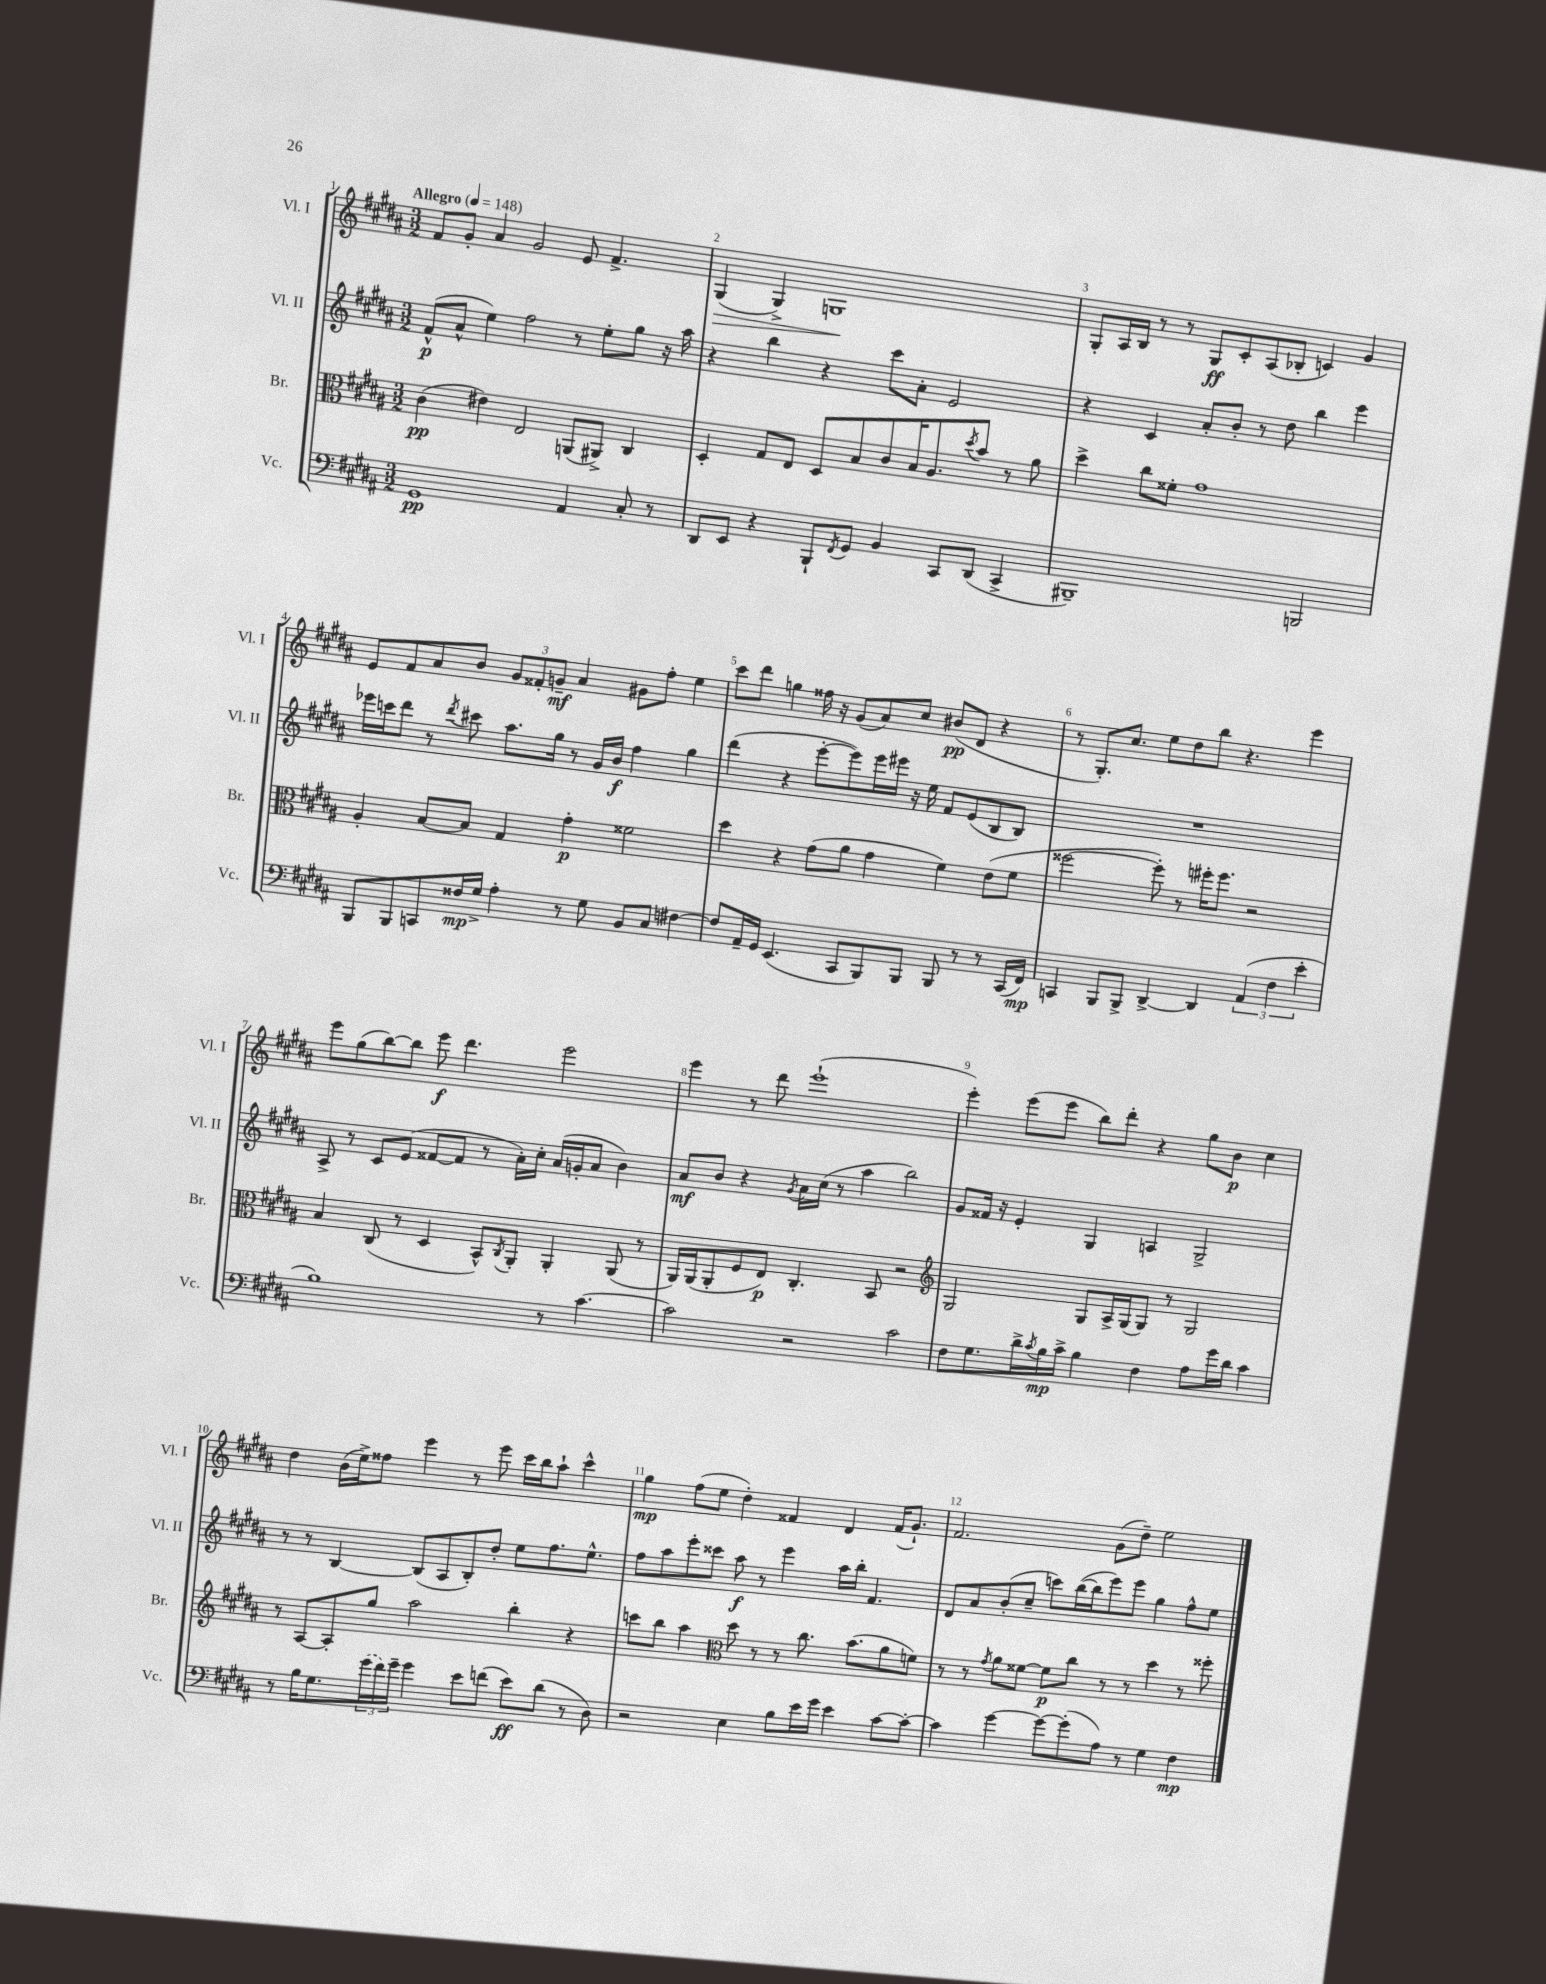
<<
\new StaffGroup <<
\new Staff = "s0" \with { instrumentName = "Vl. I" shortInstrumentName = "Vl. I" } {
    \clef treble \key b \major \numericTimeSignature \time 3/2 \tempo "Allegro" 4 = 148
    fis'8 gis'8-. ais'4 gis'2 e'8 fis'4.-> |
    gis4\>( gis4->) g1\! |
    gis8-. ais16 b16 r8 r8 gis8\ff cis'8-. ais8( bes8-. c'4) gis'4 |
    e'8 fis'8 ais'8 b'8 \tuplet 3/2 { gis'8 fisis'8-. g'8--\mf } ais'4 gis'8 fis''8-. e''4 |
    cis'''8 dis'''8 g''4 fisis''16 r16 gis'8( ais'8) cis''8 bis'8\pp( dis'8 r4 |
    r8 gis8.-.) cis''8. e''8 dis''8 b''8 r4. e'''4 |
    e'''8 gis''8( b''8~) b''8 e'''8\f dis'''4. e'''2 |
    e'''4 r8 dis'''8 e'''1-!( |
    e'''4-.) e'''8( e'''8 b''8) dis'''8-. r4 gis''8 b'8\p cis''4 |
    dis''4 b'16( e''16->) fisis''8 e'''4 r8 e'''8 cis'''16 b''16 ais''8-! cis'''4-^ |
    gis''4\mp fis''8( e''8 dis''4-.) fisis'4 dis'4 fisis'16( gis'8.-!) |
    fis'2. gis'8( dis''8--) e''2 \bar "|." |
}
\new Staff = "s1" \with { instrumentName = "Vl. II" shortInstrumentName = "Vl. II" } {
    \clef treble \key b \major \numericTimeSignature \time 3/2
    fis'8-^\p( ais'8-^ e''4) fis''2 r8 e''8-. gis''8 r16 ais''16 |
    r4 b''4 r4 cis'''8 ais'8-. e'2 |
    r4 cis'4 ais'8-. b'8-. r8 dis''8 b''4 e'''4 |
    ees'''16 c'''16 dis'''8 r8 \acciaccatura { dis'''8 } cis'''8 ais''8. gis''16 r8 gis'16 b'16\f fis''4 gis''4 |
    dis'''4( r4 e'''8~-. e'''8) e'''16 eis'''16 r16 e''16 fis'8 e'8( b8 b8) |
    R1. |
    ais8-> r8 cis'8 e'8( fisis'8~ fisis'8 r8 ais'16-.) cis''16-. ais'16( g'16-. ais'8 b'4) |
    ais'8\mf b'8 r4 \acciaccatura { gis'8 } ais'16 cis''16( r8 ais''4 b''2) |
    gis'8 fisis'16 r16 e'4-. gis4 a4 gis2-> |
    r8 r8 b4~ b8( ais8 b8-.) dis''8-. e''8 fis''8. e''8.-^ |
    fis''8 ais''8 e'''8-. cisis'''8 ais''8\f r8 e'''4 ais''16 b''16-. fis'4. |
    dis'8 ais'8 b'8-.( cis''8-- c'''8) b''16~( b''16 e'''8) e'''8 gis''4 fis''8-^ e''8 \bar "|." |
}
\new Staff = "s2" \with { instrumentName = "Br." shortInstrumentName = "Br." } {
    \clef alto \key b \major \numericTimeSignature \time 3/2
    cis'4\pp( eis'4) e2 a,8( ais,8->) cis4 |
    dis4-. gis8 e8 dis8 b8 cis'8 b16 ais8. \acciaccatura { dis''8 } b'8 r8 ais'8 |
    dis''4-> cis''8 fisis'8-. gis'1 |
    ais4-. b8~ b8 gis4 gis'4-.\p fisis'2 |
    dis''4 r4 gis'8( ais'8 gis'4 fis'4) e'8( fis'8 |
    fisis''2~ fisis''8-.) r8 fis''16-. fis''8. r2 |
    b4 cis8( r8 dis4 b,8-^) \acciaccatura { cis8 } ais,8-. ais,4-. ais,8( r8 |
    ais,16) ais,16( ais,8-. fis8 e8\p) cis4.-. b,8 r2 |
    \clef treble gis2 gis8 ais16-> gis16( gis8) r8 gis2 |
    r8 ais8~ ais8-. gis''8 ais''2 b''4-. r4 |
    c'''8 b''8 ais''4 \clef alto dis''8 r8 r8 cis''8. b'8.( ais'8 f'8) |
    r8 r8 \acciaccatura { gis'8 } ais'8 fisis'8~ fisis'8\p cis''8 r8 r8 dis''4 r8 fisis''8-. \bar "|." |
}
\new Staff = "s3" \with { instrumentName = "Vc." shortInstrumentName = "Vc." } {
    \clef bass \key b \major \numericTimeSignature \time 3/2
    gis,1\pp ais,4 cis8-. r8 |
    dis,8 e,8 r4 b,,8-! \acciaccatura { fis,8 } gis,8 b,4 cis,8 dis,8( cis,4-> |
    bis,,1--) b,,2 |
    b,,8 b,,8 c,8 fisis16\mp gis16-> ais4-. r8 gis8 b,8 cis8 fis4~ |
    fis8 ais,16-- gis,16 e,4.( cis,8 b,,8) b,,8 b,,8 r8 r8 cis,16( fis,16\mp) |
    c,4 b,,8 b,,8-> dis,4~-> dis,4 \tuplet 3/2 { ais,4( fis4 e'4-. } |
    b1) r8 cis'4.~ |
    cis'2 r2 cis'2 |
    fis8 gis8. dis'16-> \acciaccatura { cis'8 } b16\mp cis'16-> b4 fis4 ais8 gis'16 dis'16 cis'4 |
    r8 b16 gis8. \tuplet 3/2 { \once \slurDashed gis'16( fis'16) gis'16-- } gis'4 e'8 f'8( e'8\ff) dis'8( r8 dis8) |
    r2 e4 b8 e'16 gis'16 e'4 cis'8~ cis'8~-. |
    cis'4 gis'4~ gis'8~ gis'8-.( ais8) r8 gis4 fis4\mp \bar "|." |
}
>>
>>
\layout { \context { \Score \override BarNumber.break-visibility = ##(#f #t #t) barNumberVisibility = #all-bar-numbers-visible } }
